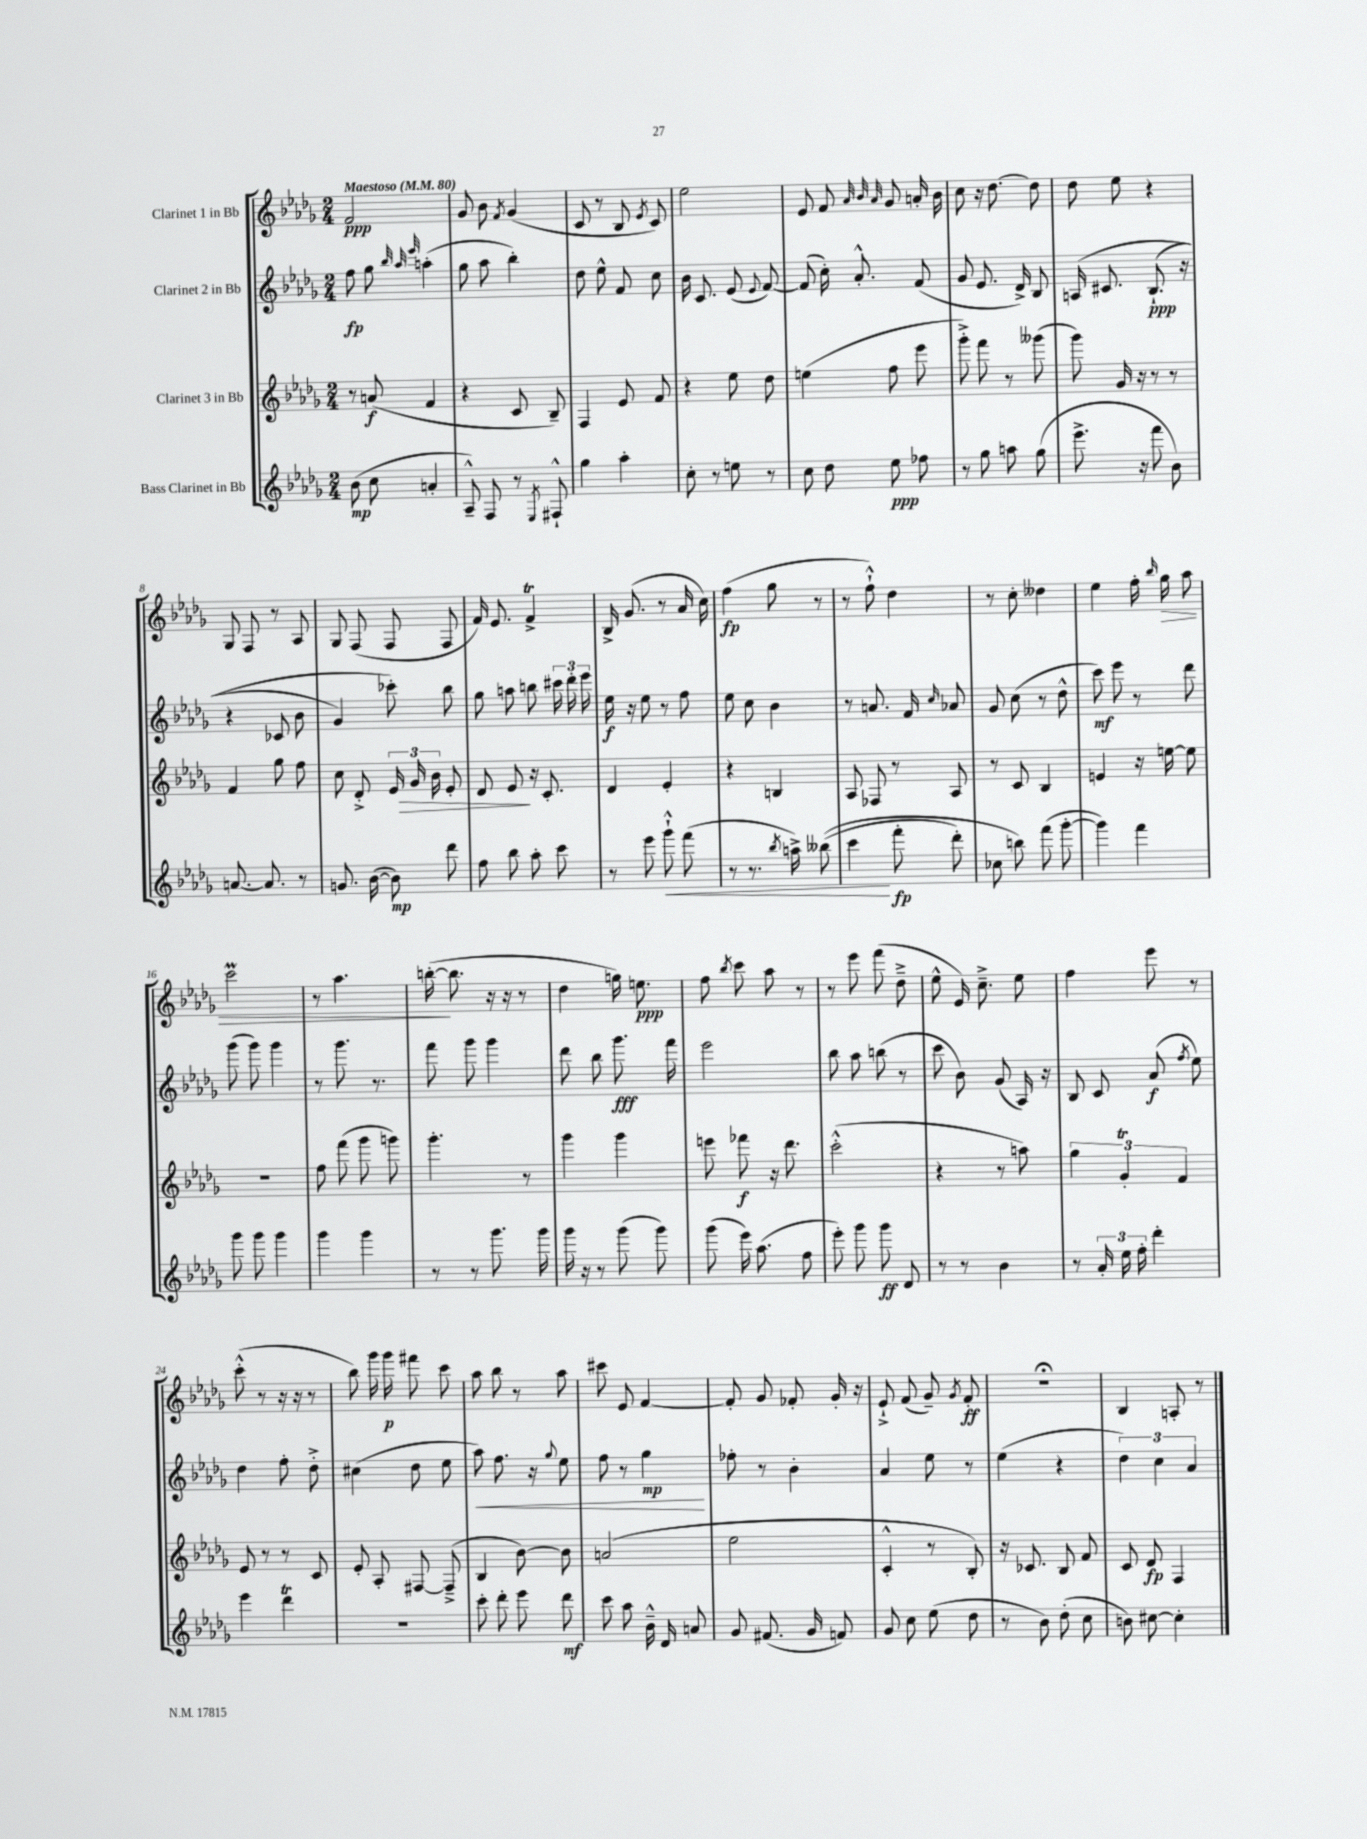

**kern	**kern	**kern	**kern
*staff4	*staff3	*staff2	*staff1
*clefG2	*clefG2	*clefG2	*clefG2
*k[b-e-a-d-g-]	*k[b-e-a-d-g-]	*k[b-e-a-d-g-]	*k[b-e-a-d-g-]
*M2/4	*M2/4	*M2/4	*M2/4
*MM80	*MM80	*MM80	*MM80
(8b-\	8r	8ff\	2f/
8cc\	(8a/	8gg-\	.
.	.	32qqbb-/	.
.	.	32qqaa-/	.
.	.	32qqeee-/	.
4a'/	4f/	(4aa'\	.
=	=	=	=
8A-~^^/)	4r	8gg-\	8g-/
8F/	.	8aa-\	8b-\
.	.	.	8qf/
8r	8c/	4bb-'\)	(4g-/
8qE-/	.	.	.
8F#`^^/	8B-~/)	.	.
=	=	=	=
4gg-\	4F/	8dd-\	8c/
.	.	8ee-^^\	8r
4aa-'\	8e-/	8f/	8B-/
.	.	.	8qe-/
.	8f/	8cc\	8c/)
=	=	=	=
8cc'\	4r	16b-\	2ee-\
.	.	8.c/	.
8r	.	.	.
8ee\	8ee-\	(8e-/	.
.	.	8qqe-/	.
8r	8dd-\	[8f/)	.
=	=	=	=
8cc\	(4ee\	(8f/]	8e-/
8dd-\	.	16cc'\)	8f/
.	.	8.a-'^^/	.
.	.	.	32qqa-/
.	.	.	32qqb-/
.	.	.	32qqa-/
8ee-\	8ff\	.	8g-/
8ff-\	8eee-\	(8f/	16a'/
.	.	.	16b-\
=	=	=	=
8r	8ggg-'^\)	8g-/	8cc\
8gg-\	8fff\	8.e-/	16r
.	.	.	[8.dd-\
8aa\	8r	.	.
.	.	16d-^/)	.
(8gg-\	(8ggg--\	8B-/	8dd-\]
=	=	=	=
8.eee-^\	8ggg-\)	&(16A/	8dd-\
.	.	8.c#/	.
.	16g-/	.	8ee-\
16r	16r	.	.
8fff\	8r	(8.B-`/	4r
8b-\)	8r	.	.
.	.	16r	.
=	=	=	=
[8.a/	4f/	4r	8G-/
.	.	.	8F/
8.a/]	.	.	.
.	8gg-\	8c-/	8r
8r	8ff\	8b-\	8A-/
=	=	=	=
8.g/	8cc\	4g-/)	8G-/
.	8d-'^/	.	(8F/
([16b-\	.	.	.
8b-\])	24e-/	8ccc-'\&)	8F/
.	24g-/	.	.
.	24b-\	.	.
8ddd-\	8e-'/	8bb-\	8F/
=	=	=	=
8ff\	8d-/	8gg-\	16f/)
.	.	.	8.e-/
8bb-\	8e-/	8aa\	.
8aa-'\	16r	8bb\	4f^/
.	8.c'/	.	.
8ccc\	.	24ccc#\	.
.	.	24ddd-'\	.
.	.	24eee-\	.
=	=	=	=
8r	4d-/	16ee-\	16B-^/
.	.	16r	(8.g-/
8eee-\	.	8ee-\	.
8ggg-`^^\	4e-'/	8r	8r
(8fff\	.	8ff\	16a-/
.	.	.	16cc\)
=	=	=	=
8r	4r	8ee-\	(4ff\
8.r	.	8cc\	.
.	4B/	4b-\	8gg-\
8qbb-/	.	.	.
16aa^\)	.	.	.
&((8bb--\	.	.	8r
=	=	=	=
4ccc\	8A-/	8r	8r
.	8F-/	8.a/	8ff`^^\)
8fff'\	8r	.	4dd-\
.	.	16f/	.
.	.	16qqcc/	.
8ddd-'\)	8A-/	8a-/	.
=	=	=	=
8cc-\	8r	8g-/	8r
8bb\&)	8c/	(8cc\	8cc'\
(8fff\	4B-/	8r	4dd--\
[8ggg-'\	.	8dd-^^\	.
=	=	=	=
4ggg-\])	4e/	8ccc\)	4ee-\
.	.	8eee-\	.
4fff\	16r	8r	16ff'\
.	.	.	16qqbb-/
.	[16ee\	.	16gg-\
.	8ee\]	8ddd-\	8aa-\
=	=	=	=
8ggg-\	2r	(8ggg-\	2ccc\
8ggg-\	.	8ggg-\)	.
4ggg-\	.	4ggg-\	.
=	=	=	=
4ggg-\	8ff\	8r	8r
.	(8fff\	8.ggg-\	4.aa-\
4ggg-\	8ggg-\	.	.
.	.	8.r	.
.	8ggg\)	.	.
=	=	=	=
8r	4.ggg-'\	8fff\	([16bb'\
.	.	.	8.bb\]
8r	.	8ggg-\	.
8.ggg-\	.	4ggg-\	16r
.	.	.	16r
.	8r	.	8r
16ggg-\	.	.	.
=	=	=	=
16ggg-\	4ggg-\	8ddd-\	4dd-\
16r	.	.	.
8r	.	8bb-\	.
(8ggg-\	4ggg-\	8.ggg-\	16gg\)
.	.	.	8.ee\
8ggg-\)	.	.	.
.	.	16fff\	.
=	=	=	=
(8ggg-\	8eee\	2eee-\	8ff\
.	.	.	8qbb-/
16eee-\)	8fff-\	.	8ccc\
(8.aa-\	.	.	.
.	16r	.	8aa-\
.	8.ddd-\	.	.
8ff\	.	.	8r
=	=	=	=
8eee-'\)	(2ccc'^^\	8bb-\	8r
8ggg-\	.	8aa-\	8eee-\
8ggg-\	.	(8bb\	(8fff\
8d-/	.	8r	8dd-~^\
=	=	=	=
8r	4r	8ccc\	8ee-^^\
8r	.	8b-\)	16e-/)
.	.	.	8.cc~^\
4b-\	8r	(8g-/	.
.	8aa\)	16A-/)	8ee-\
.	.	16r	.
=	=	=	=
8r	6gg-\	8B-/	4ff\
24a-'/	.	8c/	.
24ee-\	6g-'/	.	.
24ff'\	.	.	.
4ddd-'\	.	(8a-/	8eee-\
.	6f/	.	.
.	.	8qff/	.
.	.	8ee-\)	8r
=	=	=	=
4eee-\	8e-/	4dd-\	(8ccc'^^\
.	8r	.	8r
4ddd-\	8r	8ff'\	16r
.	.	.	16r
.	8c/	8dd-'^\	8r
=	=	=	=
2r	8e-'/	(4cc#\	8bb-\)
.	8A-'/	.	16ggg-\
.	.	.	16ggg-\
.	[8F#/	8dd-\	8fff#\
.	(8F#~^/]	8ee-\	8ccc\
=	=	=	=
8ccc'\	4B-/	8aa-\)	8aa-\
8ddd-'\	.	8.ff\	8bb-\
8eee-\	[8b-\)	.	8r
.	.	16r	.
.	.	8qqgg-/	.
8ddd-\	8b-\]	8ee-\	8aa-\
=	=	=	=
8ccc\	(2a/	8ff\	8ccc#\
8aa-\	.	8r	8e-/
16b-~^^\	.	4gg-\	[4f/
16d-/	.	.	.
8a/	.	.	.
=	=	=	=
8g-/	2ee-\	8ff-'\	8f'/]
(8.f#/	.	8r	8g-/
.	.	4b-'\	8f-'/
16g-/	.	.	.
8f/)	.	.	16g-'/
.	.	.	16r
=	=	=	=
8g-/	4c'^^/	4a-/	8e-`^/
8cc\	.	.	(8f/
(8ee-\	8r	8ee-\	8g-~/)
.	.	.	8qg-/
8dd-\	8B-'/)	8r	8f'/
=	=	=	=
8r	16r	(4ee-\	2r;
.	8.c-/	.	.
8b-\)	.	.	.
(8dd-'\	8B-/	4r	.
8cc\	8f/	.	.
=	=	=	=
8b\)	8c/	6dd-\)	4B-/
[8cc#\	8d-/	.	.
.	.	6cc\	.
4cc#'\]	4F/	.	8A'/
.	.	6a-/	.
.	.	.	8r
==	==	==	==
*-	*-	*-	*-
